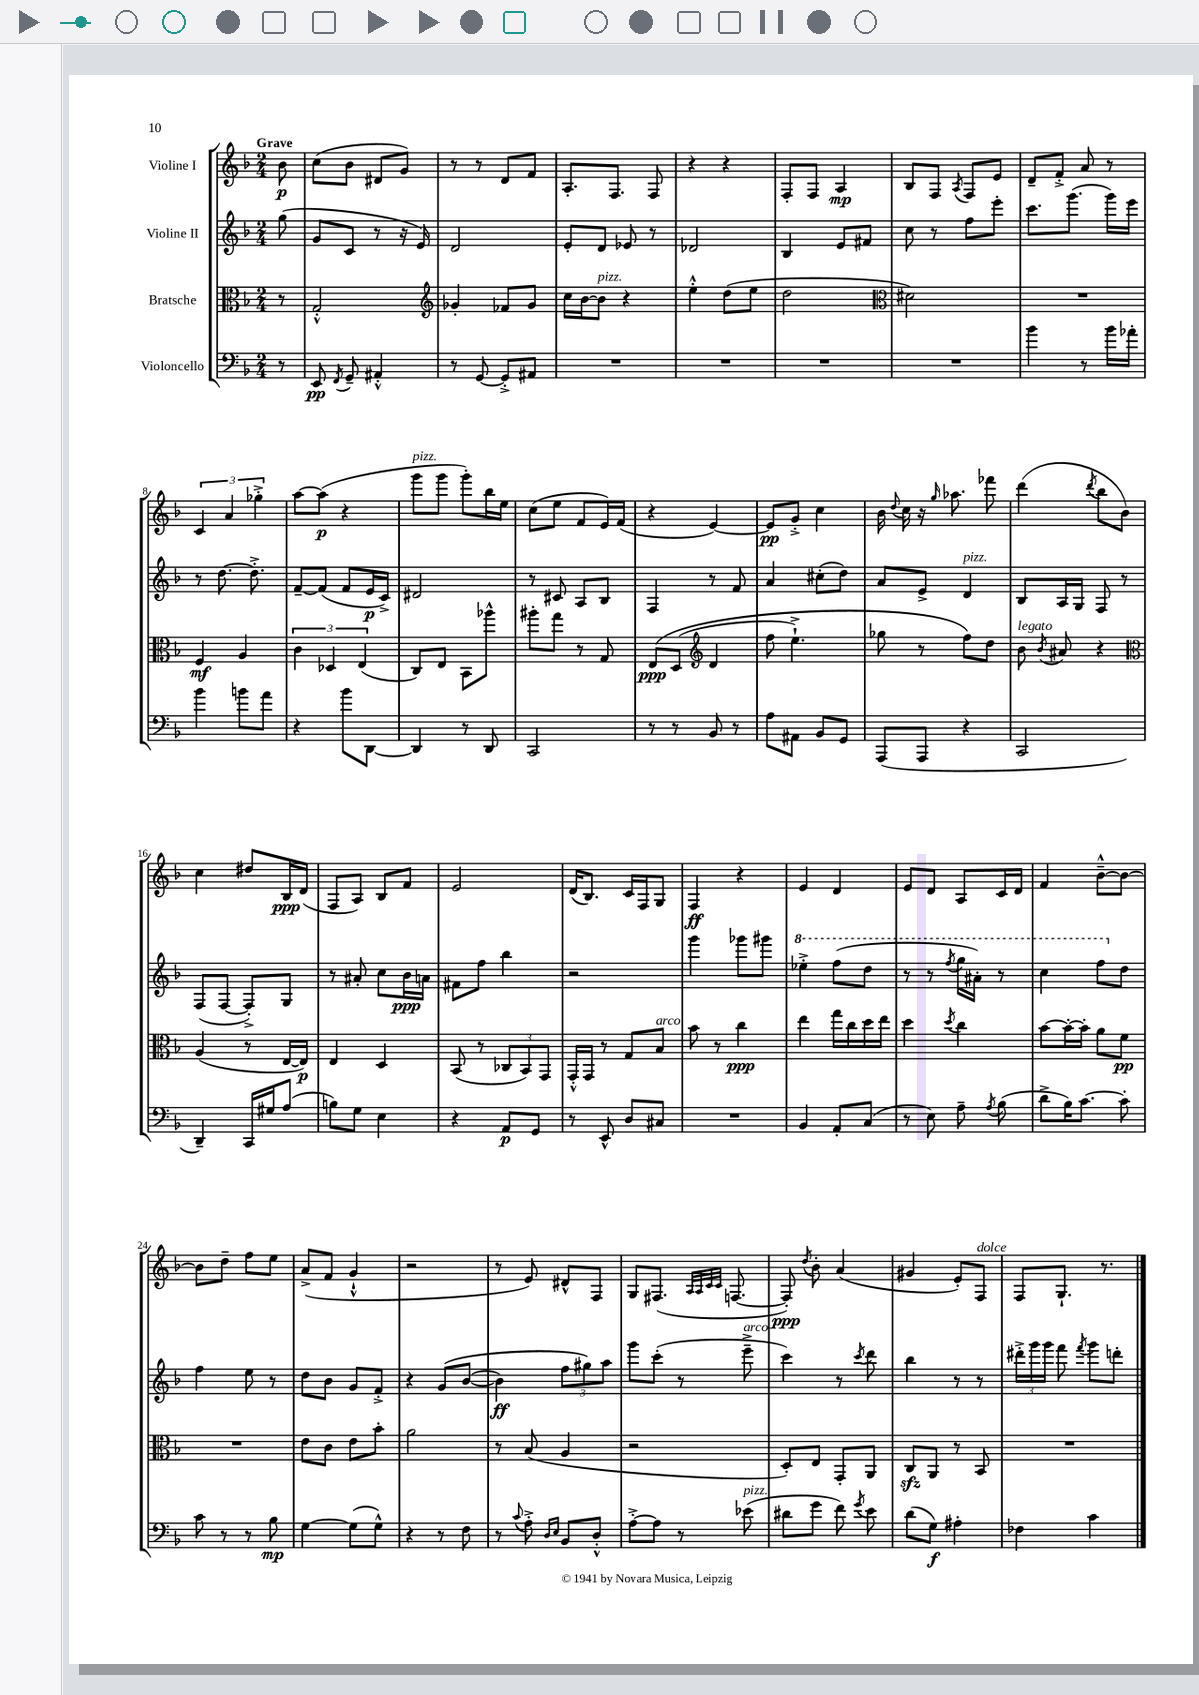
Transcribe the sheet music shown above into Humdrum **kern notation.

**kern	**dynam	**kern	**dynam	**kern	**dynam	**kern	**dynam
*part4	*part4	*part3	*part3	*part2	*part2	*part1	*part1
*staff4	*staff4	*staff3	*staff3	*staff2	*staff2	*staff1	*staff1
*I"Violoncello	*	*I"Bratsche	*	*I"Violine II	*	*I"Violine I	*
*clefF4	*	*clefC3	*	*clefG2	*	*clefG2	*
*k[b-]	*	*k[b-]	*	*k[b-]	*	*k[b-]	*
*M2/4	*	*M2/4	*	*M2/4	*	*M2/4	*
=	=	=	=	=	=	=	=
!	!	!	!	!	!	!LO:TX:a:B:t=Grave	!
8r	.	8r	.	(8gg\	.	8b-\	p
=1	=1	=1	=1	=1	=1	=1	=1
8EE/	pp	2G'^^/	.	8g/L	.	(8cc\L	.
8qFF/	.	.	.	.	.	.	.
8GG~/	.	.	.	8c/J	.	8b-\J	.
4AA#X'^^/	.	.	.	8r	.	8d#X/L	.
.	.	.	.	16r	.	8g/J)	.
.	.	.	.	16e/)	.	.	.
=2	=2	=2	=2	=2	=2	=2	=2
*	*	*clefG2	*	*	*	*	*
8r	.	4g-X'/	.	2d/	.	8r	.
[8GG/	.	.	.	.	.	8r	.
8GG'^/L]	.	8f-X/L	.	.	.	8d/L	.
8AA#X/J	.	8g-/J	.	.	.	8f/J	.
=3	=3	=3	=3	=3	=3	=3	=3
2r	.	16cc\LL	.	8e'/L	.	8.A'/L	.
.	.	[16b-\J	.	.	.	.	.
!	!	!LO:TX:a:i:t=pizz.	!	!	!	!	!
.	.	8b-\J]	.	8d/J	.	.	.
.	.	.	.	.	.	8.F/J	.
.	.	4r	.	8e-X/	.	.	.
.	.	.	.	8r	.	8F/	.
=4	=4	=4	=4	=4	=4	=4	=4
2r	.	4ee'^^\	.	2d-X/	.	4r	.
.	.	(8dd\L	.	.	.	4r	.
.	.	8ee\J	.	.	.	.	.
=5	=5	=5	=5	=5	=5	=5	=5
2r	.	2dd\	.	4B-/	.	8F'/L	.
.	.	.	.	.	.	8F/J	.
.	.	.	.	8e/L	.	4A/	mp
.	.	.	.	8f#X/J	.	.	.
=6	=6	=6	=6	=6	=6	=6	=6
*	*	*clefC3	*	*	*	*	*
2r	.	2d#X\)	.	8cc\	.	8B-/L	.
.	.	.	.	8r	.	8F/J	.
.	.	.	.	.	.	8qA/	.
.	.	.	.	8ff\L	.	8F/L	.
.	.	.	.	8eee'\J	.	8e/J	.
=7	=7	=7	=7	=7	=7	=7	=7
4b-\	.	2r	.	8.ccc\L	.	8d~/L	.
.	.	.	.	.	.	8f'^/J	.
.	.	.	.	(8.ggg\J	.	.	.
8r	.	.	.	.	.	8a/	.
16b-\LL	.	.	.	16ggg\LL)	.	8r	.
16a-X'\JJ	.	.	.	16eee\JJ	.	.	.
!!LO:LB:g=z
=8	=8	=8	=8	=8	=8	=8	=8
4b-\	.	4F/	mf	8r	.	6c/	.
.	.	.	.	[8.dd\	.	.	.
.	.	.	.	.	.	6a/	.
8bn\L	.	4A/	.	.	.	.	.
.	.	.	.	8.dd'^\]	.	.	.
.	.	.	.	.	.	6gg-X'^\	.
8a\J	.	.	.	.	.	.	.
=9	=9	=9	=9	=9	=9	=9	=9
4r	.	6c\	.	[8f~/L	.	[8aa\L	.
.	.	.	.	(8f/J]	.	(8aa\J]	p
.	.	6D-X/	.	.	.	.	.
8b-\L	.	.	.	8f/L	.	4r	.
.	.	(6E/	.	.	.	.	.
[8DD\J	.	.	.	16e/L	p	.	.
.	.	.	.	16c^/JJ)	.	.	.
=10	=10	=10	=10	=10	=10	=10	=10
!	!	!	!	!	!	!LO:TX:a:i:t=pizz.	!
4DD/]	.	8C/L)	.	2d#X/	.	8ggg\L	.
.	.	8E/J	.	.	.	8ggg\J	.
8r	.	8BB-\L	.	.	.	8ggg'\L)	.
8DD/	.	8aa-X^^\J	.	.	.	16bb-\L	.
.	.	.	.	.	.	16ee\JJ	.
=11	=11	=11	=11	=11	=11	=11	=11
2CC/	.	8aa#X'\L	.	8r	.	(8cc\L	.
.	.	8gg\J	.	8c#X/	.	8ee\J	.
.	.	8r	.	8A/L	.	8f/L	.
.	.	8G/	.	8B-/J	.	16e/L)	.
.	.	.	.	.	.	(16f/JJ	.
=12	=12	=12	=12	=12	=12	=12	=12
8r	.	(8E/L	ppp	4F/	.	4r	.
8r	.	(8D/J	.	.	.	.	.
*	*	*clefG2	*	*	*	*	*
8BB-/	.	4d/	.	8r	.	[4e/)	.
8r	.	.	.	8f/	.	.	.
=13	=13	=13	=13	=13	=13	=13	=13
8A\L	.	8ff\	.	4a/	.	8e/L]	pp
8AA#X\J	.	4.ee`^\)	.	.	.	8g'^/J	.
8BB-/L	.	.	.	(8cc#X'\L	.	4cc\	.
8GG/J	.	.	.	8dd\J)	.	.	.
=14	=14	=14	=14	=14	=14	=14	=14
(8AAA/L	.	8gg-X\	.	8a/L	.	16b-\	.
.	.	.	.	.	.	8qqdd/	.
.	.	.	.	.	.	16cc\	.
8AAA/J	.	8r	.	8e^/J	.	16r	.
.	.	.	.	.	.	16qqgg/	.
.	.	.	.	.	.	8.aa-X\	.
!	!	!	!	!LO:TX:a:i:t=pizz.	!	!	!
4r	.	8ff\L)	.	4d/	.	.	.
.	.	8dd\J	.	.	.	8fff-X\	.
=15	=15	=15	=15	=15	=15	=15	=15
!	!	!LO:TX:a:i:t=legato	!	!	!	!	!
2CC/	.	8b-\	.	8B-/L	.	(4ddd\	.
.	.	8qb-/	.	.	.	.	.
.	.	8a#X/	.	16A/L	.	.	.
.	.	.	.	16G/JJ	.	.	.
.	.	.	.	.	.	8qddd/	.
.	.	4r	.	8F/	.	8bb-\L	.
.	.	.	.	8r	.	8b-\J)	.
!!LO:LB:g=z
=16	=16	=16	=16	=16	=16	=16	=16
*	*	*clefC3	*	*	*	*	*
4DD~/)	.	(4A/	.	(8F/L	.	4cc\	.
.	.	.	.	[8F/J	.	.	.
16CC/LL	.	8r	.	8F'^/L])	.	8dd#X/L	.
16G#X/J	.	.	.	.	.	.	.
(8A/J	.	[16E/LL	.	8G/J	.	16B-/L	ppp
.	.	16E/JJ])	p	.	.	(16d/JJ	.
=17	=17	=17	=17	=17	=17	=17	=17
8Bn\L)	.	4E/	.	8r	.	8F/L	.
8G\J	.	.	.	8a#X'/	.	8A/J)	.
4E\	.	4D/	.	8cc\L	.	8B-/L	.
.	.	.	.	16b-\L	ppp	8f/J	.
.	.	.	.	16an\JJ	.	.	.
=18	=18	=18	=18	=18	=18	=18	=18
4r	.	(8BB-/	.	8f#X\L	.	2e/	.
.	.	8r	.	8ff\J	.	.	.
8AA/L	p	12C-X/L	.	4bb-\	.	.	.
.	.	12BB-/)	.	.	.	.	.
8GG/J	.	.	.	.	.	.	.
.	.	12GG/J	.	.	.	.	.
=19	=19	=19	=19	=19	=19	=19	=19
8r	.	16GG'^^/LL	.	2r	.	(16d/KL	.
.	.	16GG/JJ	.	.	.	8.B-/J)	.
8EE^^/	.	8r	.	.	.	.	.
8D/L	.	8G/L	.	.	.	16c/LL	.
.	.	.	.	.	.	16F/J	.
!	!	!LO:TX:a:i:t=arco	!	!	!	!	!
8C#X/J	.	8B-/J	.	.	.	8G/J	.
=20	=20	=20	=20	=20	=20	=20	=20
2r	.	8b-\	.	4ggg\	.	4F/	ff
.	.	8r	.	.	.	.	.
.	.	4cc\	ppp	8ggg-X\L	.	4r	.
.	.	.	.	8ggg#X\J	.	.	.
=21	=21	=21	=21	=21	=21	=21	=21
*	*	*	*	*8va	*	*	*
4BB-/	.	4ee\	.	4eee-X'^\	.	4e/	.
8AA'/L	.	16gg\LL	.	(8fff\L	.	4d/	.
.	.	16cc\	.	.	.	.	.
(8C/J	.	16dd\	.	8ddd\J	.	.	.
.	.	16ee\JJ	.	.	.	.	.
=22	=22	=22	=22	=22	=22	=22	=22
8r	.	4dd\	.	8r	.	8e/L	.
8E\)	.	.	.	8r	.	8d/J	.
.	.	8qdd/	.	8qfff/	.	.	.
8A~\	.	4cc\	.	16ggg\LL	.	8A/L	.
.	.	.	.	16aa#X'\JJ)	.	.	.
8qA/	.	.	.	.	.	.	.
(8B-\	.	.	.	8r	.	16c/L	.
.	.	.	.	.	.	16d/JJ	.
=23	=23	=23	=23	=23	=23	=23	=23
8d^\L	.	[8b-\L	.	4ccc\	.	4f/	.
16B-\K)	.	16b-'\L_	.	.	.	.	.
[8.c\J	.	16b-'\JJ]	.	.	.	.	.
.	.	8a\L	.	8fff\L	.	[8b-~^^\L	.
*	*	*	*	*X8va	*	*	*
8c'\]	.	8f\J	pp	8dd\J	.	8b-\J_	.
!!LO:LB:g=z
=24	=24	=24	=24	=24	=24	=24	=24
8c\	.	2r	.	4ff\	.	8b-\L]	.
8r	.	.	.	.	.	8dd~\J	.
8r	.	.	.	8ee\	.	8ff\L	.
8B-\	mp	.	.	8r	.	8ee\J	.
=25	=25	=25	=25	=25	=25	=25	=25
[4G\	.	8e\L	.	8dd\L	.	(8a^/L	.
.	.	8c\J	.	8b-\J	.	8f/J	.
(8G\L]	.	8e\L	.	8g/L	.	4g`^^/	.
8G^^\J)	.	8b-'\J	.	8f'^/J	.	.	.
=26	=26	=26	=26	=26	=26	=26	=26
4r	.	2a\	.	4r	.	2r	.
8r	.	.	.	(8g/L	.	.	.
8F\	.	.	.	([8b-/J	.	.	.
=27	=27	=27	=27	=27	=27	=27	=27
8r	.	8r	.	4b-\])	ff	8r	.
8qqc/	.	.	.	.	.	.	.
8A'^\	.	(8B-/	.	.	.	8e/)	.
16qqD/LL	.	.	.	.	.	.	.
16qqE/JJ	.	.	.	.	.	.	.
8BB-/L	.	4A/	.	12ff\L	.	8d#X^^/L	.
.	.	.	.	12gg#X\)	.	.	.
8D'^^/J	.	.	.	.	.	8F/J	.
.	.	.	.	12aa\J	.	.	.
=28	=28	=28	=28	=28	=28	=28	=28
[8A'^\L	.	2r	.	8ggg\L	.	8G/L	.
8A\J]	.	.	.	(8ccc'\J	.	(8.F#X/J	.
8r	.	.	.	8r	.	.	.
.	.	.	.	.	.	32qqA/LLL	.
.	.	.	.	.	.	32qqA/	.
.	.	.	.	.	.	32qqc/	.
.	.	.	.	.	.	32qqc/JJJ	.
.	.	.	.	.	.	[8.Fn/	.
!	!	!	!	!LO:TX:a:i:t=arco	!	!	!
!LO:TX:a:i:t=pizz.	!	!	!	!	!	!	!
(8e-X\	.	.	.	8eee~^\	.	.	.
=29	=29	=29	=29	=29	=29	=29	=29
8d#X\L	.	8D'/L)	.	4ccc\)	.	8F'/])	ppp
.	.	.	.	.	.	8qdd/	.
8g\J	.	8E/J	.	.	.	8b-'\	.
8f\)	.	8GG'/L	.	8r	.	(4a/	.
8qg/	.	.	.	8qccc/	.	.	.
8e\	.	8AA/J	.	8ddd\	.	.	.
=30	=30	=30	=30	=30	=30	=30	=30
(8d\L	.	8Czz/L	.	4bb-\	.	4g#X/	.
8G\J)	f	8AA/J	.	.	.	.	.
4A#X'\	.	8r	.	8r	.	8e'/L)	.
!	!	!	!	!	!	!LO:TX:a:i:t=dolce	!
.	.	8BB-/	.	8r	.	8F/J	.
=31	=31	=31	=31	=31	=31	=31	=31
4F-X\	.	2r	.	24ddd#X'^\LL	.	8F/L	.
.	.	.	.	24ggg\	.	.	.
.	.	.	.	24ggg\JJ	.	.	.
.	.	.	.	8fff\	.	8.G`/J	.
.	.	.	.	8qfff/	.	.	.
4c\	.	.	.	8ggg\L	.	.	.
.	.	.	.	.	.	8.r	.
.	.	.	.	8dddn'\J	.	.	.
==	==	==	==	==	==	==	==
*-	*-	*-	*-	*-	*-	*-	*-
